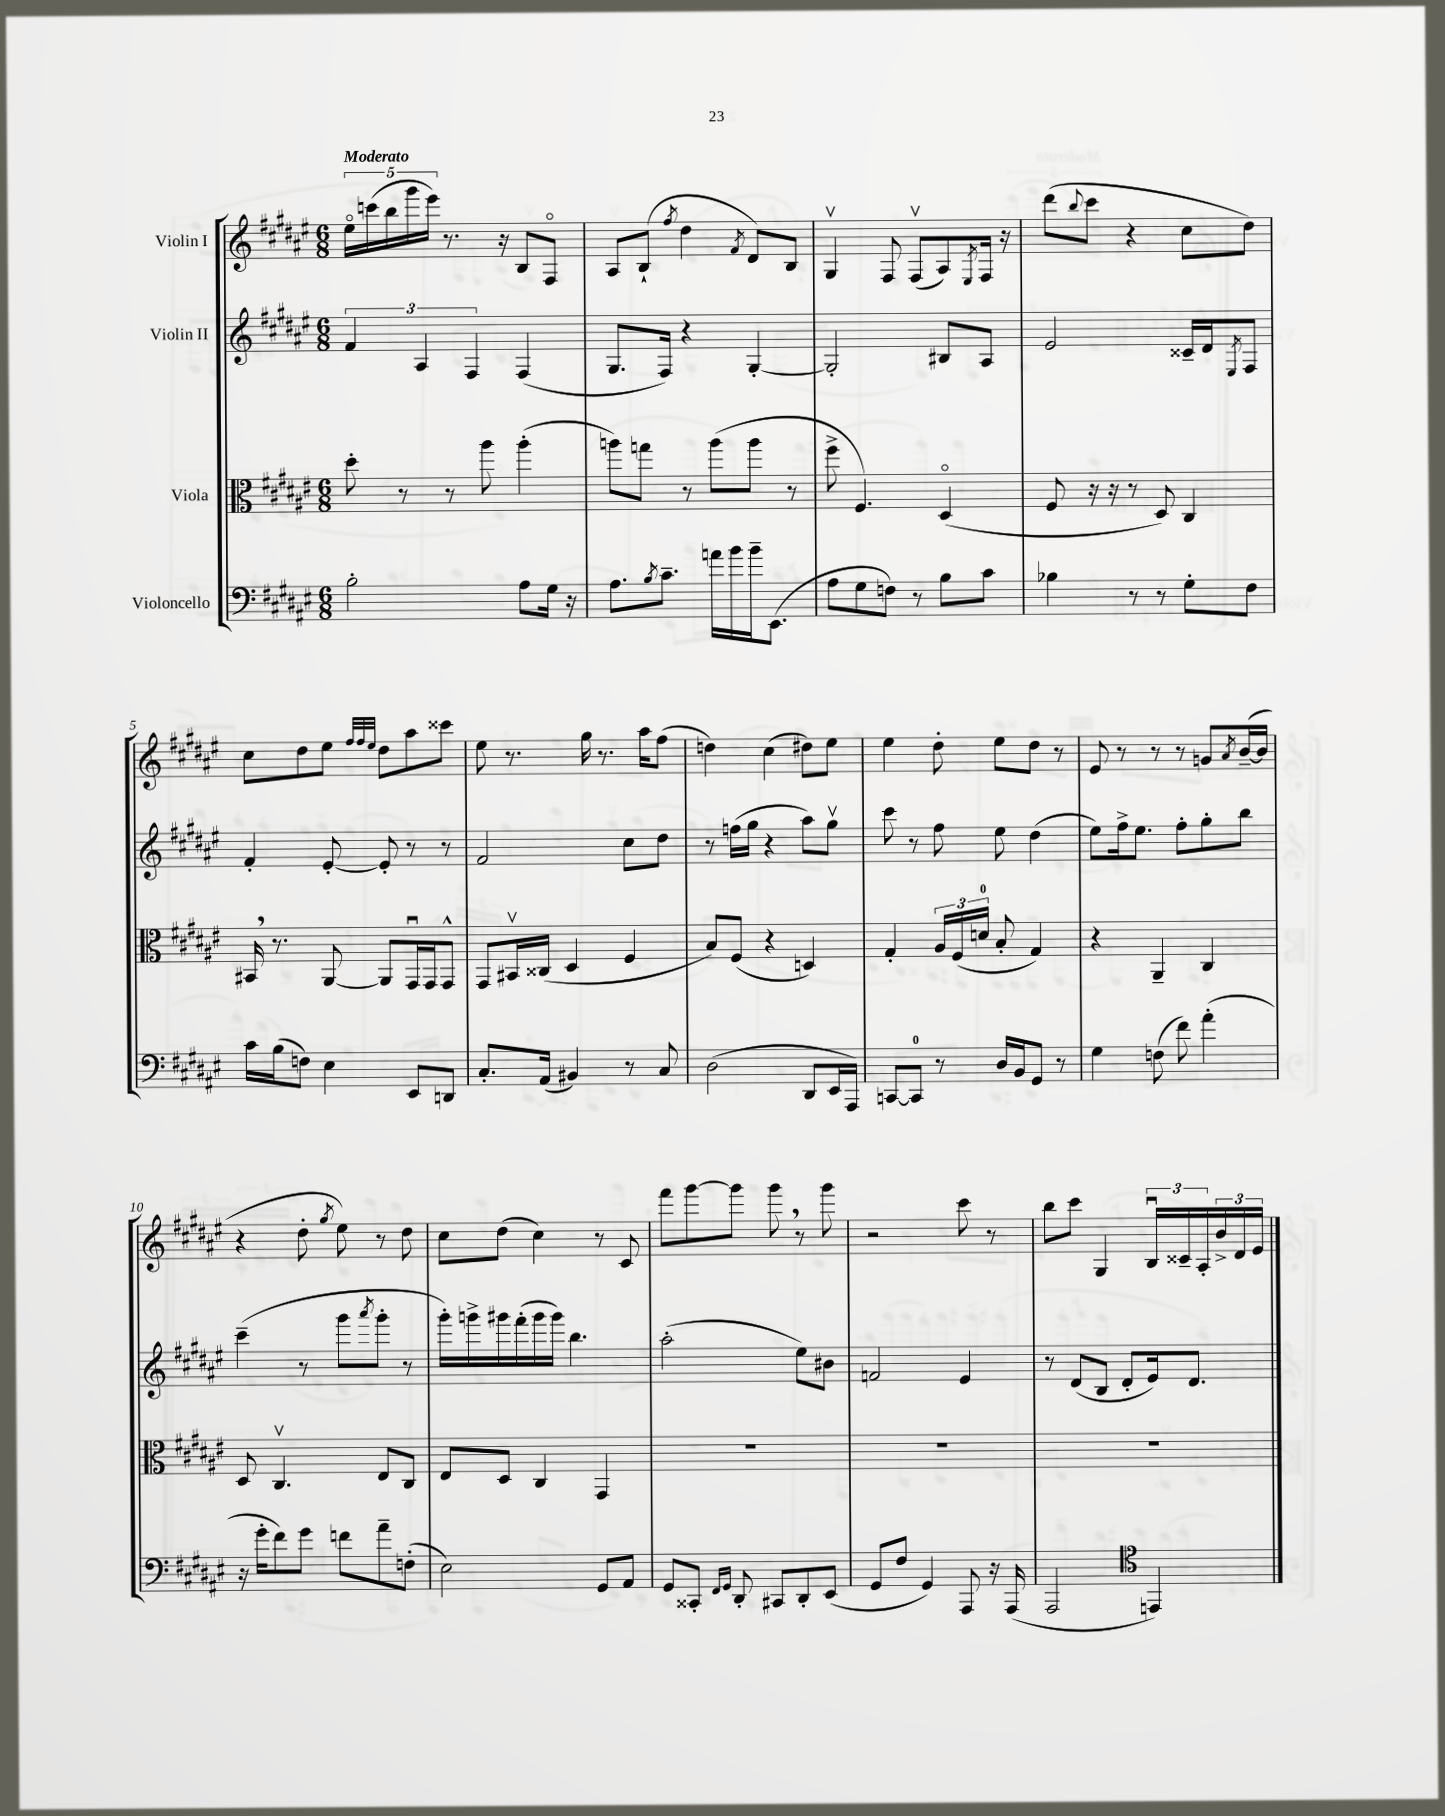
<<
\new StaffGroup <<
\new Staff = "s0" \with { instrumentName = "Violin I" } {
    \clef treble \key fis \major \numericTimeSignature \time 6/8 \tempo "Moderato"
    \tuplet 5/4 { eis''16\flageolet c'''16( b''16 gis'''16 eis'''16) } r8. r16 b8 fis8\flageolet |
    ais8 b8-!( \acciaccatura { fis''8 } dis''4 \acciaccatura { fis'8 } dis'8) b8 |
    gis4\upbow fis8 fis8\upbow( ais8) \acciaccatura { eis8 } fis16 r16 |
    dis'''8( \appoggiatura { b''8 } cis'''8 r4 cis''8 dis''8) |
    cis''8 dis''8 eis''8 \grace { fis''32 fis''32 eis''32 } dis''8 ais''8 cisis'''8 |
    eis''8 r8. gis''16 r8. ais''16 fis''8( |
    d''4) cis''4( dis''8) eis''8 |
    eis''4 dis''8-. eis''8 dis''8 r8 |
    eis'8 r8 r8 r8 g'8 \acciaccatura { ais'8 } b'16~--( b'16 |
    r4 dis''8-. \acciaccatura { gis''8 } eis''8) r8 dis''8 |
    cis''8 dis''8( cis''4) r8 cis'8 |
    fis'''8 gis'''8~ gis'''8 gis'''8 \breathe r8 gis'''8 |
    r2 cis'''8 r8 |
    b''8 cis'''8 gis4 \tuplet 3/2 { b16\downbow cisis'16-- ais16-. } \tuplet 3/2 { b'16-> dis'16 eis'16 } \bar "|." |
}
\new Staff = "s1" \with { instrumentName = "Violin II" } {
    \clef treble \key fis \major \numericTimeSignature \time 6/8
    \tuplet 3/2 { fis'4 ais4 fis4 } fis4( |
    gis8. fis16) r4 gis4~-. |
    gis2-. bis8 ais8 |
    eis'2 cisis'16-- dis'16 \acciaccatura { eis8 } fis8 |
    fis'4-. eis'8~-. eis'8-. r8 r8 |
    fis'2 cis''8 dis''8 |
    r8 f''16( gis''16 r4 ais''8) gis''8\upbow |
    cis'''8 r8 fis''8 eis''8 dis''4( |
    eis''8) fis''16-> eis''8. fis''8-. gis''8-. b''8 |
    cis'''4--( r8 gis'''8 \acciaccatura { ais'''8 } gis'''8-. r8 |
    gis'''16-.) g'''16-> gis'''16 fis'''16-.( gis'''16 gis'''16) b''4. |
    ais''2-.( eis''8) bis'8 |
    f'2 eis'4 |
    r8 dis'8( b8 dis'8-. eis'16) dis'8. \bar "|." |
}
\new Staff = "s2" \with { instrumentName = "Viola" } {
    \clef alto \key fis \major \numericTimeSignature \time 6/8
    dis''8-. r8 r8 ais''8 ais''4-.( |
    a''8) g''8 r8 a''8( a''8 r8 |
    fis''8-> fis4.) dis4\flageolet( |
    fis8 r16 r16 r8 dis8) cis4 |
    bis,16 \breathe r8. ais,8~ ais,8 gis,16\downbow gis,16 gis,8-^ |
    gis,8 bis,16\upbow cisis16( dis4 fis4 |
    b8) fis8( r4 d4) |
    gis4-. \tuplet 3/2 { ais16 fis16( d'16-0 } b8-. gis4) |
    r4 ais,4-- cis4 |
    dis8 cis4.\upbow eis8 cis8 |
    eis8 dis8 cis4 gis,4 |
    R2. |
    R2. |
    R2. \bar "|." |
}
\new Staff = "s3" \with { instrumentName = "Violoncello" } {
    \clef bass \key fis \major \numericTimeSignature \time 6/8
    b2-. ais8 gis16 r16 |
    ais8. \acciaccatura { b8 } cis'8.-- a'16 b'16 b'16-- eis,8.( |
    ais8 gis8 f8) r8 b8 cis'8 |
    bes4 r8 r8 gis8-. fis8 |
    cis'16 b16( f8) eis4 eis,8 d,8 |
    cis8.-. ais,16( bis,4) r8 cis8 |
    dis2( dis,8 eis,16 ais,,16) |
    c,8~ c,8-0 r8 dis16 b,16 gis,8 r8 |
    gis4 f8( fis'8) ais'4-.( |
    r16 gis'16-. fis'8) gis'8 f'8 ais'8-- f8-.( |
    eis2) gis,8 ais,8 |
    gis,8 cisis,8-. \grace { fis,16 gis,16 } dis,8-. cis,8 dis,8-. eis,8( |
    gis,8 fis8 gis,4) ais,,8 r16 ais,,16( |
    ais,,2 \clef tenor e,4) \bar "|." |
}
>>
>>
